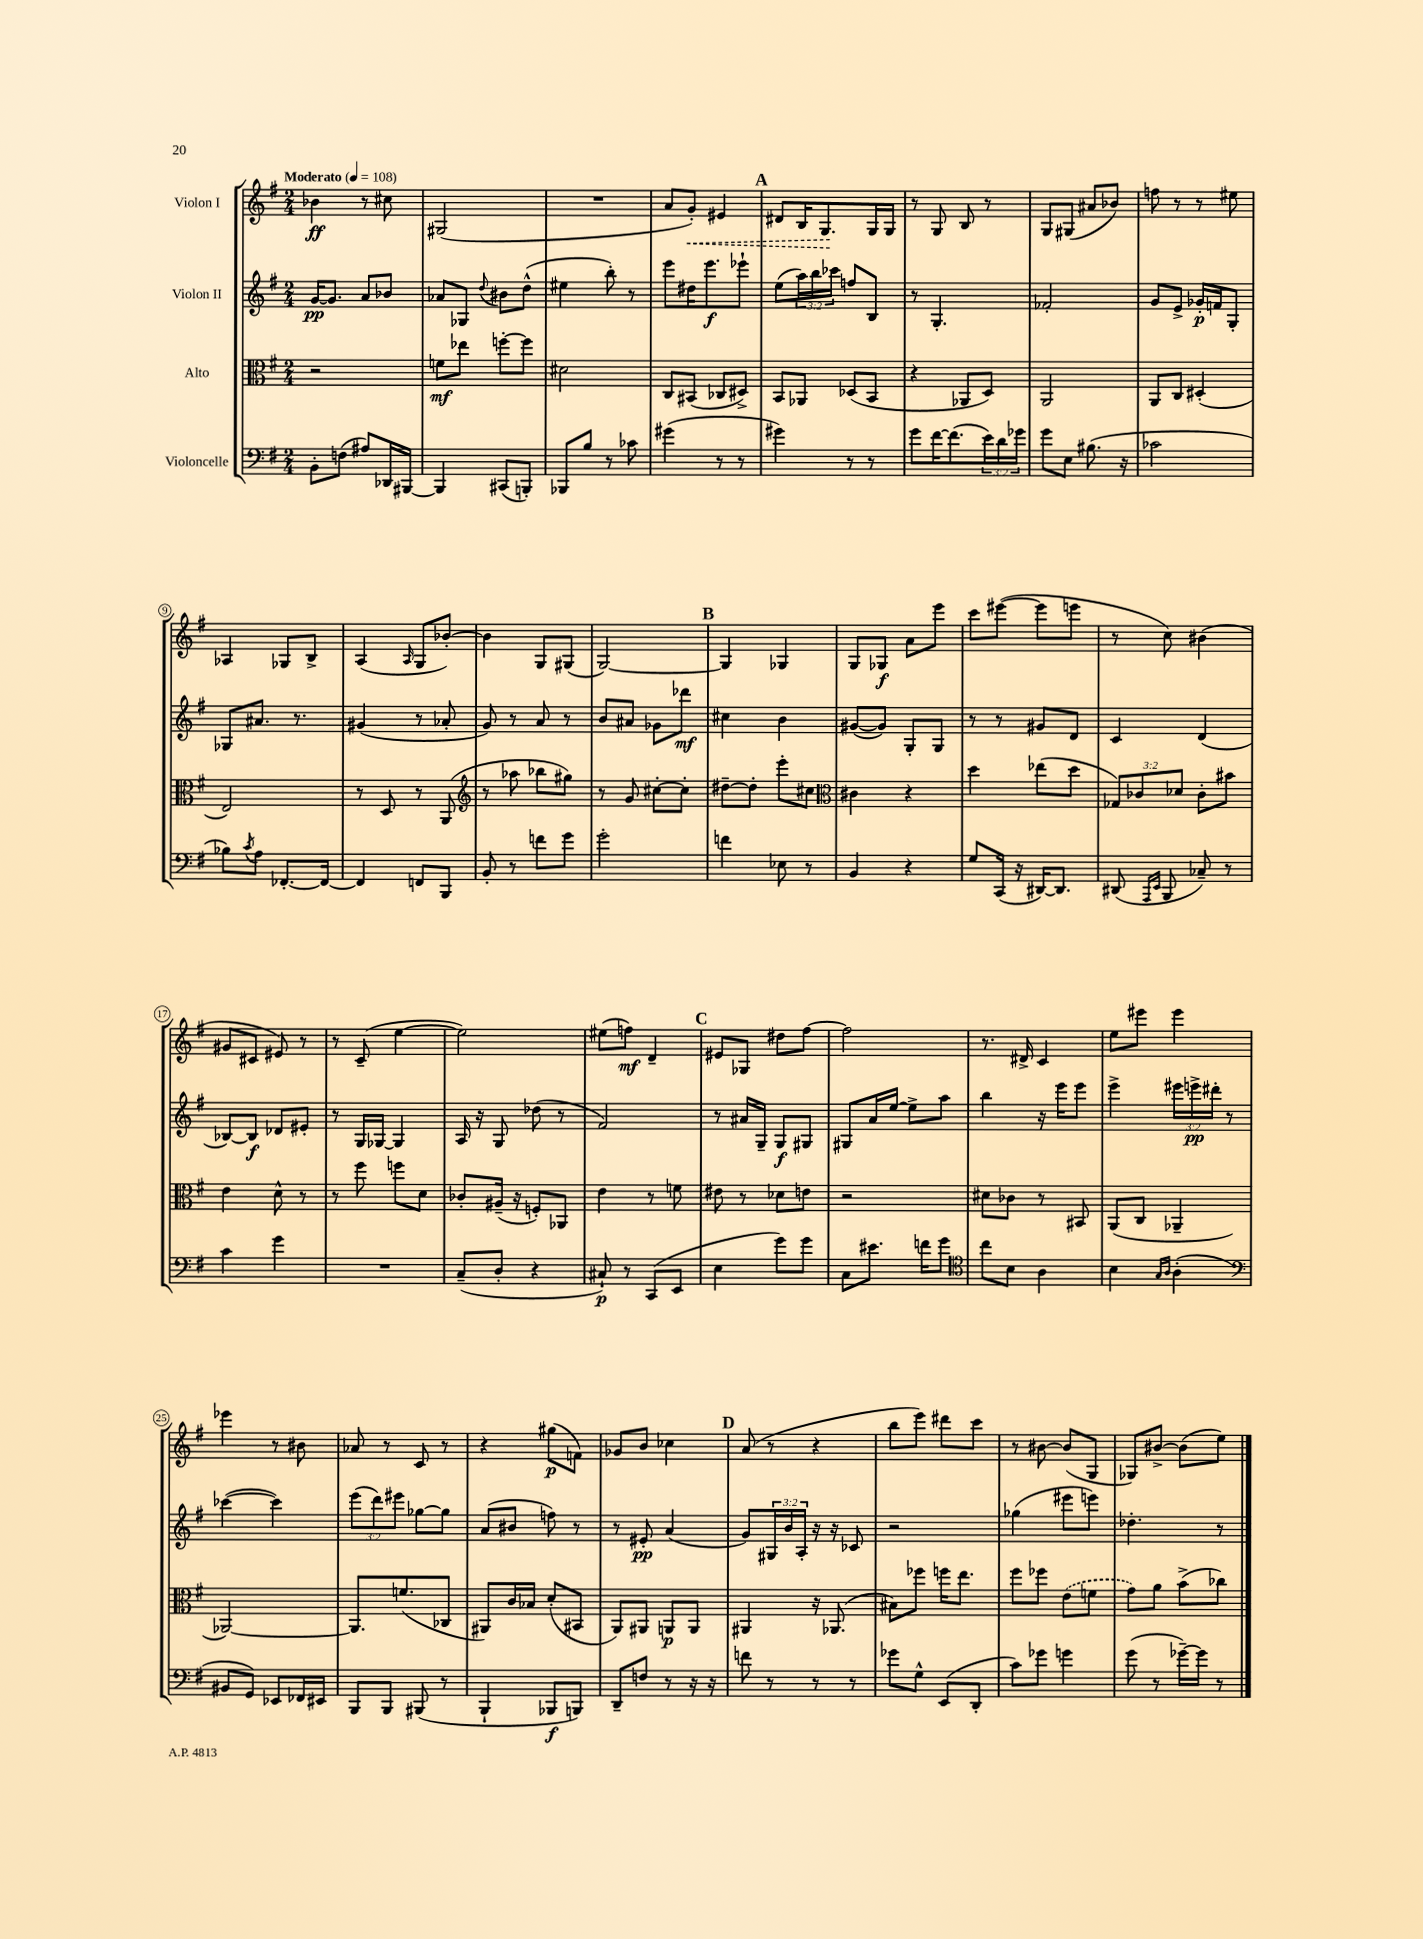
<<
\new StaffGroup <<
\new Staff = "s0" \with { instrumentName = "Violon I" } {
    \clef treble \key g \major \numericTimeSignature \time 2/4 \tempo "Moderato" 4 = 108
    bes'4\ff r8 cis''8 |
    gis2( |
    R2 |
    a'8 \once \override Hairpin.style = #'dashed-line g'8-.\<) eis'4 |
    \mark \markup { \bold "A" } dis'8 b16 g8.\! g16 g16 |
    r8 g8 b8 r8 |
    g8 gis8( ais'8 bes'8) |
    f''8 r8 r8 eis''8 |
    aes4 ges8 b8-> |
    a4( \grace { a16 } g8 bes'8~-.) |
    bes'4 g8 gis8( |
    g2~) |
    \mark \markup { \bold "B" } g4 ges4 |
    g8 ges8\f a'8 e'''8 |
    c'''8 eis'''8~( eis'''8 e'''8 |
    r8 c''8) bis'4( |
    gis'8 cis'8 eis'8) r8 |
    r8 c'8--( e''4~ |
    e''2) |
    eis''8( f''8\mf) d'4-- |
    \mark \markup { \bold "C" } eis'8 ges8 dis''8 fis''8~ |
    fis''2 |
    r8. dis'16-> c'4 |
    e''8 eis'''8 eis'''4 |
    ees'''4 r8 bis'8 |
    aes'8 r8 c'8 r8 |
    r4 gis''8\p( f'8) |
    ges'8 b'8 ces''4 |
    \mark \markup { \bold "D" } a'8( r8 r4 |
    b''8 e'''8) dis'''8 c'''8 |
    r8 bis'8~ bis'8( g8 |
    ges8) bis'8~-> bis'8( e''8) \bar "|." |
}
\new Staff = "s1" \with { instrumentName = "Violon II" } {
    \clef treble \key g \major \numericTimeSignature \time 2/4 \override Staff.TupletNumber.text = #tuplet-number::calc-fraction-text
    g'16~\pp g'8. a'8 bes'8 |
    aes'8 ges8 \appoggiatura { d''8 } bis'8 d''8-^( |
    eis''4 b''8-.) r8 |
    e'''8 dis''16 e'''8.\f ees'''8-! |
    \mark \markup { \bold "A" } e''8( \tuplet 3/2 { a''16) b''16 ces'''16 } f''8 b8 |
    r8 g4.-. |
    fes'2-. |
    g'8 e'8-> ges'16-.\p f'16 g8-. |
    ges8 ais'8. r8. |
    gis'4( r8 aes'8-. |
    g'8) r8 a'8 r8 |
    b'8 ais'8 ges'8 des'''8\mf |
    \mark \markup { \bold "B" } cis''4 b'4 |
    gis'8~( gis'8) g8-. g8 |
    r8 r8 gis'8 d'8 |
    c'4 d'4( |
    bes8~) bes8\f des'8 eis'8-. |
    r8 g16 ges16~ ges4 |
    a16 r16 g8 des''8( r8 |
    fis'2) |
    \mark \markup { \bold "C" } r8 ais'16 g16-- g8\f gis8 |
    gis8 a'16 e''16~ e''8-> a''8 |
    b''4 r16 e'''16 e'''8 |
    e'''4-> \tuplet 3/2 { eis'''16 e'''16->\pp dis'''16-. } r8 |
    ces'''4~( ces'''4) |
    \tuplet 3/2 { e'''8( d'''8) eis'''8 } ges''8~ ges''8 |
    a'8( bis'8 f''8) r8 |
    r8 eis'8-.\pp a'4( |
    \mark \markup { \bold "D" } g'8) \tuplet 3/2 { gis16 b'16 a16-. } r16 r16 ces'8 |
    r2 |
    ges''4( eis'''8 e'''8) |
    des''4.-. r8 \bar "|." |
}
\new Staff = "s2" \with { instrumentName = "Alto" } {
    \clef alto \key g \major \numericTimeSignature \time 2/4 \override Staff.TupletNumber.text = #tuplet-number::calc-fraction-text
    r2 |
    f'8\mf ees''8 f''8~-. f''8 |
    dis'2 |
    c8 bis,8( ces8 dis8->) |
    \mark \markup { \bold "A" } b,8 aes,8 des8( b,8 |
    r4 aes,8 d8) |
    a,2 |
    a,8 c8 dis4-.( |
    e2) |
    r8 d8 r8 a,8( |
    \clef treble r8 aes''8 bes''8 gis''8) |
    r8 g'8 cis''8~-. cis''8-. |
    \mark \markup { \bold "B" } dis''8~-- dis''8-. e'''8-. cis''8 |
    \clef alto cis'4 r4 |
    d''4 ees''8( d''8 |
    \tuplet 3/2 { ges8) ces'8 des'8 } ces'8-. bis'8 |
    e'4 d'8-^ r8 |
    r8 fis''8 f''8 d'8 |
    ces'8-. ais16--( r16 f8-.) aes,8 |
    e'4 r8 f'8 |
    \mark \markup { \bold "C" } eis'8 r8 des'8 e'8 |
    r2 |
    dis'8 ces'8 r8 bis,8 |
    a,8( c8 aes,4-- |
    aes,2~) |
    aes,8. f'8.( ces8 |
    ais,8) c'16 bes16 d'8-.( bis,8 |
    a,8) ais,8 a,8\p a,8 |
    \mark \markup { \bold "D" } ais,4 r16 aes,8.( |
    bis8) fes''8 f''16 e''8. |
    fis''8 fes''8 \once \slurDashed e'8( f'8 |
    g'8) a'8 b'8->( ces''8) \bar "|." |
}
\new Staff = "s3" \with { instrumentName = "Violoncelle" } {
    \clef bass \key g \major \numericTimeSignature \time 2/4 \override Staff.TupletNumber.text = #tuplet-number::calc-fraction-text
    b,8-. f8( ais8) des,16 bis,,16~ |
    bis,,4 cis,8( b,,8-.) |
    bes,,8 b8 r8 ces'8 |
    gis'4( r8 r8 |
    \mark \markup { \bold "A" } gis'4) r8 r8 |
    g'8 fis'16~ fis'8.( \tuplet 3/2 { e'16) d'16 ges'16 } |
    g'8 e8 bis8.( r16 |
    ces'2 |
    bes8) \acciaccatura { c'8 } a8 fes,8.~-. fes,16~ |
    fes,4 f,8 b,,8 |
    b,8-. r8 f'8 g'8 |
    g'2-. |
    \mark \markup { \bold "B" } f'4 ees8 r8 |
    b,4 r4 |
    g8 c,16( r16 dis,16~) dis,8. |
    dis,8( \grace { a,,16 e,16 } b,,8 ces8--) r8 |
    c'4 g'4 |
    R2 |
    c8--( d8-. r4 |
    cis8-!\p) r8 c,8( e,8 |
    \mark \markup { \bold "C" } e4 g'8) g'8 |
    c8 eis'8. f'16 g'8 |
    \clef tenor c''8 b8 a4 |
    b4 \grace { g16 a16 } a4-.( |
    \clef bass bis,8 g,8) ees,8 fes,16 eis,16 |
    b,,8 b,,8 bis,,8( r8 |
    b,,4-! bes,,8\f b,,8) |
    d,8-- f8 r8 r16 r16 |
    \mark \markup { \bold "D" } f'8 r8 r8 r8 |
    ges'8 g8-^ e,8( d,8-. |
    c'8) ges'8 g'4 |
    g'8( r8 ges'16~--) ges'16 r8 \bar "|." |
}
>>
>>
\layout { \context { \Score \override BarNumber.stencil = #(make-stencil-circler 0.1 0.3 ly:text-interface::print) } }
